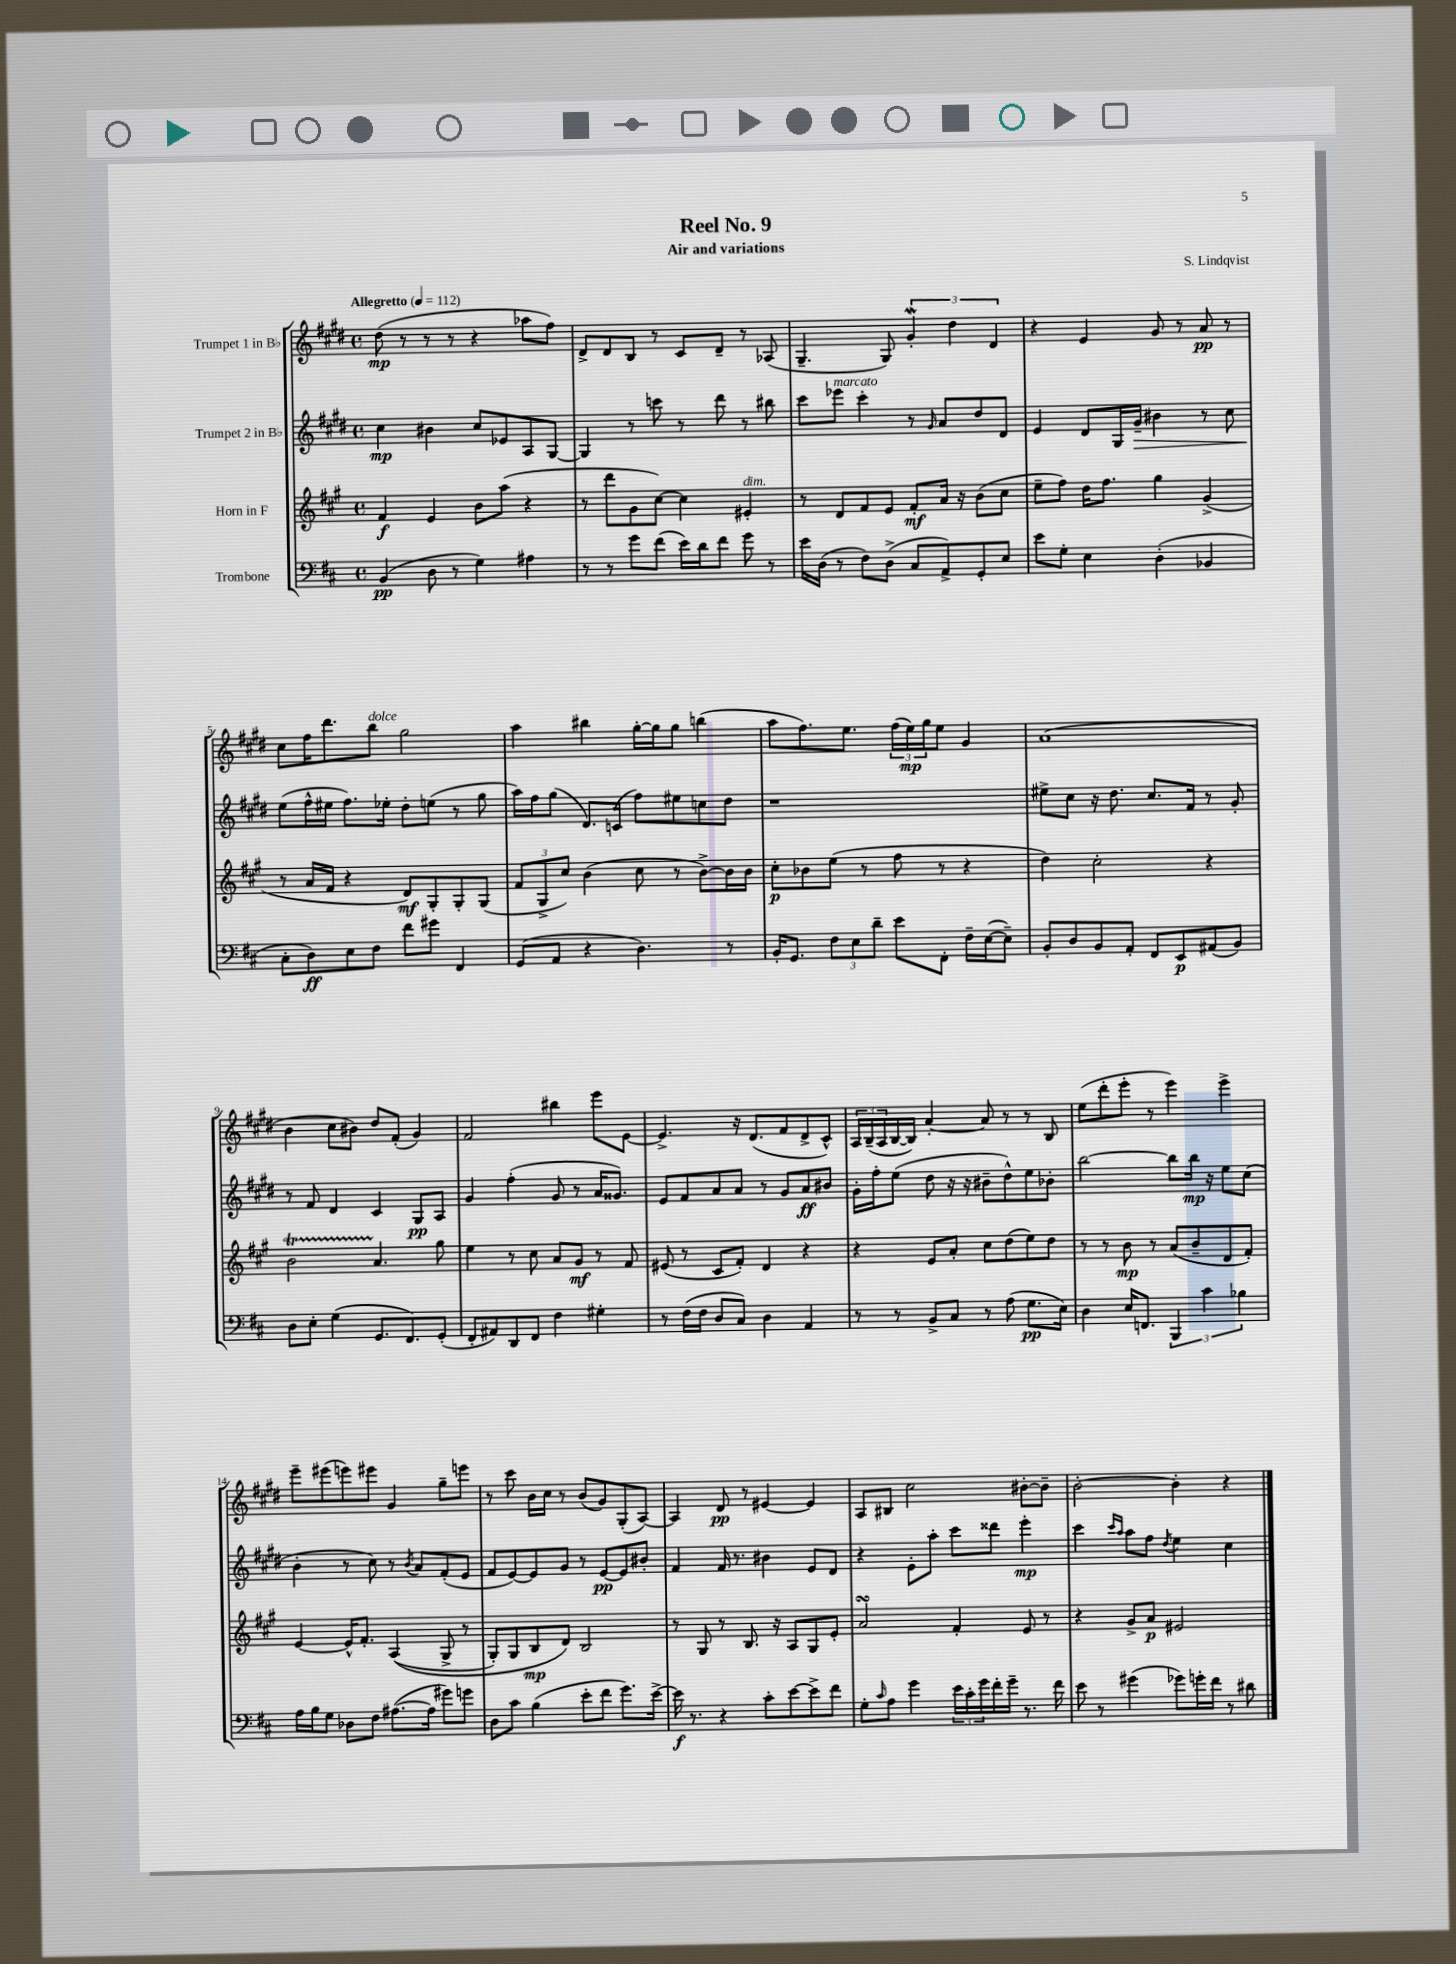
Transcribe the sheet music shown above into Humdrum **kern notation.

**kern	**dynam	**kern	**dynam	**kern	**dynam	**kern	**dynam
*part4	*part4	*part3	*part3	*part2	*part2	*part1	*part1
*staff4	*staff4	*staff3	*staff3	*staff2	*staff2	*staff1	*staff1
*I"Trombone	*	*I"Horn in F	*	*I"Trumpet 2 in B♭	*	*I"Trumpet 1 in B♭	*
*clefF4	*	*clefG2	*	*clefG2	*	*clefG2	*
*k[f#c#]	*	*k[f#c#g#]	*	*k[f#c#g#d#]	*	*k[f#c#g#d#]	*
*M4/4	*	*M4/4	*	*M4/4	*	*M4/4	*
*met(c)	*	*met(c)	*	*met(c)	*	*met(c)	*
*MM112	*	*MM112	*	*MM112	*	*MM112	*
=1	=1	=1	=1	=1	=1	=1	=1
!	!	!	!	!	!	!LO:TX:a:B:t=Allegretto	!
(4BB/	pp	4f#/	f	4cc#\	mp	(8dd#\	mp
.	.	.	.	.	.	8r	.
8D\	.	4e/	.	4b#X\	.	8r	.
8r	.	.	.	.	.	8r	.
4G\)	.	8b\L	.	8cc#/L	.	4r	.
.	.	(8aa\J	.	8e-X/	.	.	.
4A#X\	.	4r	.	8A/	.	8aa-X\L	.
.	.	.	.	[8G#/J	.	8ff#\J)	.
=2	=2	=2	=2	=2	=2	=2	=2
8r	.	8r	.	4G#/]	.	8d#^/L	.
8r	.	8ddd\L	.	.	.	8d#/	.
8g\L	.	8g#\	.	8r	.	8B/J	.
(8f#\J	.	[8cc#\J)	.	8cccn\	.	8r	.
16e\LL)	.	4cc#\]	.	8r	.	8c#/L	.
16d\J	.	.	.	.	.	.	.
8f#\J	.	.	.	8ddd#\	.	8d#~/J	.
!	!	!LO:TX:a:i:t=dim.	!	!	!	!	!
8g\	.	4e#X'/	.	8r	.	8r	.
8r	.	.	.	8bb#X\	.	(8A-X/	.
=3	=3	=3	=3	=3	=3	=3	=3
16e\LL	.	8r	.	8ccc#\L	.	4.G#~/	.
(16D\JJ	.	.	.	.	.	.	.
!	!	!	!	!LO:TX:a:i:t=marcato	!	!	!
8r	.	8d/L	.	8eee-X\J	.	.	.
8F#\L)	.	8f#/	.	4ccc#'\	.	.	.
(8D^\J	.	8e/J	.	.	.	8G#/)	.
8C#/L	.	8f#'/L	mf	8r	.	6g#W'/	.
.	.	.	.	16qqg#/	.	.	.
8AA^/)	.	16a/Jk	.	8a/L	.	.	.
.	.	.	.	.	.	6dd#\	.
.	.	16r	.	.	.	.	.
8GG'/	.	(8b\L	.	8dd#/	.	.	.
.	.	.	.	.	.	6d#/	.
8E/J	.	8cc#\J	.	8d#/J	.	.	.
=4	=4	=4	=4	=4	=4	=4	=4
8e\L	.	8ee~\L	.	4e/	.	4r	.
8G'\J	.	8ff#\J)	.	.	.	.	.
4E\	.	16dd\KL	.	8d#/L	.	4e/	.
.	.	8.ff#\J	.	.	.	.	.
.	.	.	.	16G#/L	.	.	.
!	!	!	!	!	!LO:HP:b	!	!
.	.	.	.	16g#~/JJ	>	.	.
(4D'\	.	4gg#\	.	4b#X\	.	8g#/	.
.	.	.	.	.	.	8r	.
4BB-X/	.	(4g#^/	.	8r	.	8a/	pp
.	.	.	.	8cc#\	.	8r	.
!!LO:LB:g=z
=5	=5	=5	=5	=5	=5	=5	=5
8C#'\L	.	8r	.	(8ee\L	.	8cc#\L	.
8D\)	ff	16a/LL	.	16ff#^^\L	]	16ff#\K	.
.	.	16f#/JJ	.	16ee#X\JJ	.	8.ddd#\	.
8E\	.	4r	.	8.ff#\L)	.	.	.
!	!	!	!	!	!	!LO:TX:a:i:t=dolce	!
8F#\J	.	.	.	.	.	8bb\J	.
.	.	.	.	16ee-X'\Jk	.	.	.
8f#\L	.	8d/L)	mf	8dd#'\L	.	2gg#\	.
8g#X\J	.	8G#'/	.	(8een\J	.	.	.
4FF#/	.	8G#'/	.	8r	.	.	.
.	.	(8G#/J	.	8gg#\	.	.	.
=6	=6	=6	=6	=6	=6	=6	=6
(8GG/L	.	12f#/L	.	16aa\LL)	.	4aa\	.
.	.	.	.	16ff#\J	.	.	.
.	.	12G#^/	.	.	.	.	.
8AA/J	.	.	.	(8gg#\J	.	.	.
.	.	12cc#/J)	.	.	.	.	.
4r	.	(4b\	.	8.d#/L)	.	4bb#X\	.
.	.	.	.	(16cn/Jk	.	.	.
4.D\)	.	8cc#\	.	8ff#\L)	.	[16gg#'\LL	.
.	.	.	.	.	.	16gg#\J]	.
.	.	8r	.	8ee#X\	.	8gg#\J	.
.	.	[8b^\L)	.	8ccn\	.	(4bbn\	.
8r	.	16b\L]	.	8dd#\J	.	.	.
.	.	16b\JJ	.	.	.	.	.
=7	=7	=7	=7	=7	=7	=7	=7
16BB'/KL	.	8cc#'\L	p	1r	.	8aa\L	.
8.GG/J	.	.	.	.	.	.	.
.	.	8b-X\	.	.	.	8.ff#\)	.
12F#\L	.	(8ee\J	.	.	.	.	.
.	.	.	.	.	.	8.ee\J	.
12E\	.	.	.	.	.	.	.
.	.	8r	.	.	.	.	.
12d~\J	.	.	.	.	.	.	.
8e\L	.	8ff#\	.	.	.	(24ff#\LL	.
.	.	.	.	.	.	24ee\)	mp
.	.	.	.	.	.	24gg#\J	.
8FF#'\J	.	8r	.	.	.	8ee\J	.
16F#~\LL	.	4r	.	.	.	4g#/	.
([16E\J	.	.	.	.	.	.	.
8E~\J])	.	.	.	.	.	.	.
=8	=8	=8	=8	=8	=8	=8	=8
8BB'/L	.	4dd\)	.	8ee#X^\L	.	(1a	.
8D/	.	.	.	8cc#\J	.	.	.
8BB/	.	2cc#'\	.	16r	.	.	.
.	.	.	.	8.dd#\	.	.	.
8AA'/J	.	.	.	.	.	.	.
8FF#/L	.	.	.	8.cc#/L	.	.	.
8EE/	p	.	.	.	.	.	.
.	.	.	.	16f#/Jk	.	.	.
(8AA#X/	.	4r	.	8r	.	.	.
8BB/J)	.	.	.	8g#'/	.	.	.
!!LO:LB:g=z
=9	=9	=9	=9	=9	=9	=9	=9
8D\L	.	2bT\	.	8r	.	4b\	.
8E'\J	.	.	.	8f#/	.	.	.
(4G\	.	.	.	4d#/	.	8cc#\L	.
.	.	.	.	.	.	8b#X\J)	.
8.GG/L	.	4.a/	.	4c#/	.	8dd#/L	.
.	.	.	.	.	.	(8f#'/J	.
8.FF#/)	.	.	.	.	.	.	.
.	.	.	.	8G#/L	pp	4g#/)	.
(8GG'/J	.	8gg#\	.	8A/J	.	.	.
=10	=10	=10	=10	=10	=10	=10	=10
8FF#'/L	.	4ee\	.	4g#/	.	2f#/	.
8AA#X/)	.	.	.	.	.	.	.
8DD/	.	8r	.	(4ff#'\	.	.	.
8FF#/J	.	8cc#\	.	.	.	.	.
4F#\	.	8a/L	.	8g#/	.	4bb#X\	.
.	.	8g#/J	mf	8r	.	.	.
4G#X'\	.	8r	.	16a/KL	.	8eee\L	.
.	.	.	.	8.g##X/J)	.	.	.
.	.	8f#/	.	.	.	[8e\J	.
=11	=11	=11	=11	=11	=11	=11	=11
8r	.	(8e#X/	.	8e/L	.	4.e^/]	.
(16F#\LL	.	8r	.	8f#/	.	.	.
16F#\JJ	.	.	.	.	.	.	.
8D/L	.	8c#/L	.	8a/	.	.	.
8C#/J)	.	8f#'/J)	.	8a/J	.	16r	.
.	.	.	.	.	.	(8.d#/L	.
4D\	.	4d/	.	8r	.	.	.
.	.	.	.	8g#/L	.	8f#/	.
4AA/	.	4r	.	8a/	ff	8d#^/	.
.	.	.	.	8b#X/J	.	8c#^^/J)	.
=12	=12	=12	=12	=12	=12	=12	=12
8r	.	4r	.	16g#'\LL	.	24A/LL	.
.	.	.	.	.	.	(24B~/	.
.	.	.	.	16ff#'\J	.	.	.
.	.	.	.	.	.	24A/	.
8r	.	.	.	(8ee\J	.	[16B/	.
.	.	.	.	.	.	16B/JJ])	.
8BB^/L	.	8e/L	.	8dd#\	.	[4a'/	.
8C#/J	.	8a'/J	.	16r	.	.	.
.	.	.	.	16r	.	.	.
8r	.	8cc#\L	.	8b#X~\L	.	8a/]	.
(8A\	.	(8dd\	.	8dd#^^\)	.	8r	.
8.G\L	pp	8ee\)	.	8ee\	.	8r	.
.	.	8dd\J	.	8b-X'\J	.	8B/	.
16E\Jk)	.	.	.	.	.	.	.
=13	=13	=13	=13	=13	=13	=13	=13
4D\	.	8r	.	[2bb\	.	(8ee\L	.
.	.	8r	.	.	.	8ddd#'\	.
16E/KL	.	8b\	mp	.	.	8eee'\J	.
8.FFn/J	.	.	.	.	.	.	.
.	.	8r	.	.	.	8r	.
6BBB/	.	(8a/L	.	8bb\L]	.	4eee\)	.
.	.	8b~/	.	16bb\Jk	mp	.	.
6c#\	.	.	.	.	.	.	.
.	.	.	.	16r	.	.	.
.	.	8d/	.	8ee\L	.	4eee^\	.
6B-X\	.	.	.	.	.	.	.
.	.	8f#'/J)	.	(8cc#\J	.	.	.
!!LO:LB:g=z
=14	=14	=14	=14	=14	=14	=14	=14
16A\LL	.	[4e/	.	4b'\	.	8eee~\L	.
16B\J	.	.	.	.	.	.	.
8G\J	.	.	.	.	.	(8eee#X\	.
8D-X\L	.	16e^^/KL]	.	8r	.	8eeen\)	.
.	.	8.f#'/J	.	.	.	.	.
8F#\J	.	.	.	8cc#\)	.	8eee#X\J	.
([8.A#X\L	.	((4A/	.	8r	.	4g#/	.
.	.	.	.	8qb/	.	.	.
.	.	.	.	8a/L	.	.	.
16A#\Jk]	.	.	.	.	.	.	.
8g#X\L)	.	8G#^/	.	(8f#'/	.	8gg#~\L	.
8gn\J	.	8r	.	8e/J	.	8eeen\J	.
=15	=15	=15	=15	=15	=15	=15	=15
8D\L	.	8G#'/L)	.	8f#/L	.	8r	.
8c#\J	.	8G#/	.	[8e/)	.	8ccc#\	.
(4B\	.	8B/	mp	8e/]	.	16b\LL	.
.	.	.	.	.	.	16cc#\JJ	.
.	.	8d/J)	.	8g#/J	.	8r	.
8e'\L	.	2B/	.	8r	.	(8b/L	.
8f#\J	.	.	.	[8e/L	pp	8g#/)	.
8.g\L)	.	.	.	8e/]	.	(8G#'/	.
.	.	.	.	8b#X'/J	.	[8A/J)	.
[16e^\Jk	.	.	.	.	.	.	.
=16	=16	=16	=16	=16	=16	=16	=16
16e\]	f	8r	.	4f#/	.	4A/]	.
8.r	.	.	.	.	.	.	.
.	.	8G#/	.	.	.	.	.
4r	.	8r	.	16f#/	.	8d#/	pp
.	.	.	.	8.r	.	.	.
.	.	8.B/	.	.	.	8r	.
8c#'\L	.	.	.	4b#X\	.	[4e#X/	.
.	.	16r	.	.	.	.	.
[8e\	.	8A/L	.	.	.	.	.
8e^\]	.	8G#/	.	8e/L	.	4e#/]	.
8f#\J	.	8e'/J	.	8d#/J	.	.	.
=17	=17	=17	=17	=17	=17	=17	=17
8G'\L	.	2asSSs/	.	4r	.	8A/L	.
16qqc#/	.	.	.	.	.	.	.
8A\J	.	.	.	.	.	8B#X/J	.
4g\	.	.	.	8e'\L	.	2cc#\	.
.	.	.	.	8aa'\J	.	.	.
24e\LL	.	4f#'/	.	8ccc#\L	.	.	.
24c#'\	.	.	.	.	.	.	.
24g\	.	.	.	.	.	.	.
16f#'\	.	.	.	8ddd##X\J	.	.	.
16g~\JJ	.	.	.	.	.	.	.
8.r	.	8e/	.	4eee'\	mp	[8b#X'\L	.
.	.	8r	.	.	.	8b#~\J]	.
16f#\	.	.	.	.	.	.	.
=18	=18	=18	=18	=18	=18	=18	=18
8e\	.	4r	.	4ccc#\	.	[2b'\	.
8r	.	.	.	.	.	.	.
.	.	.	.	16qqccc#/LL	.	.	.
.	.	.	.	16qqaa/JJ	.	.	.
(4g#X\	.	8g#^/L	.	8aa\L	.	.	.
.	.	8a/J	p	8ff#\J	.	.	.
.	.	.	.	8qdd#/	.	.	.
8g-X\L)	.	2e#X/	.	4ee\	.	4b'\]	.
16gn'\L	.	.	.	.	.	.	.
16f#\JJ	.	.	.	.	.	.	.
8r	.	.	.	4cc#\	.	4r	.
8d#X\	.	.	.	.	.	.	.
==	==	==	==	==	==	==	==
*-	*-	*-	*-	*-	*-	*-	*-
